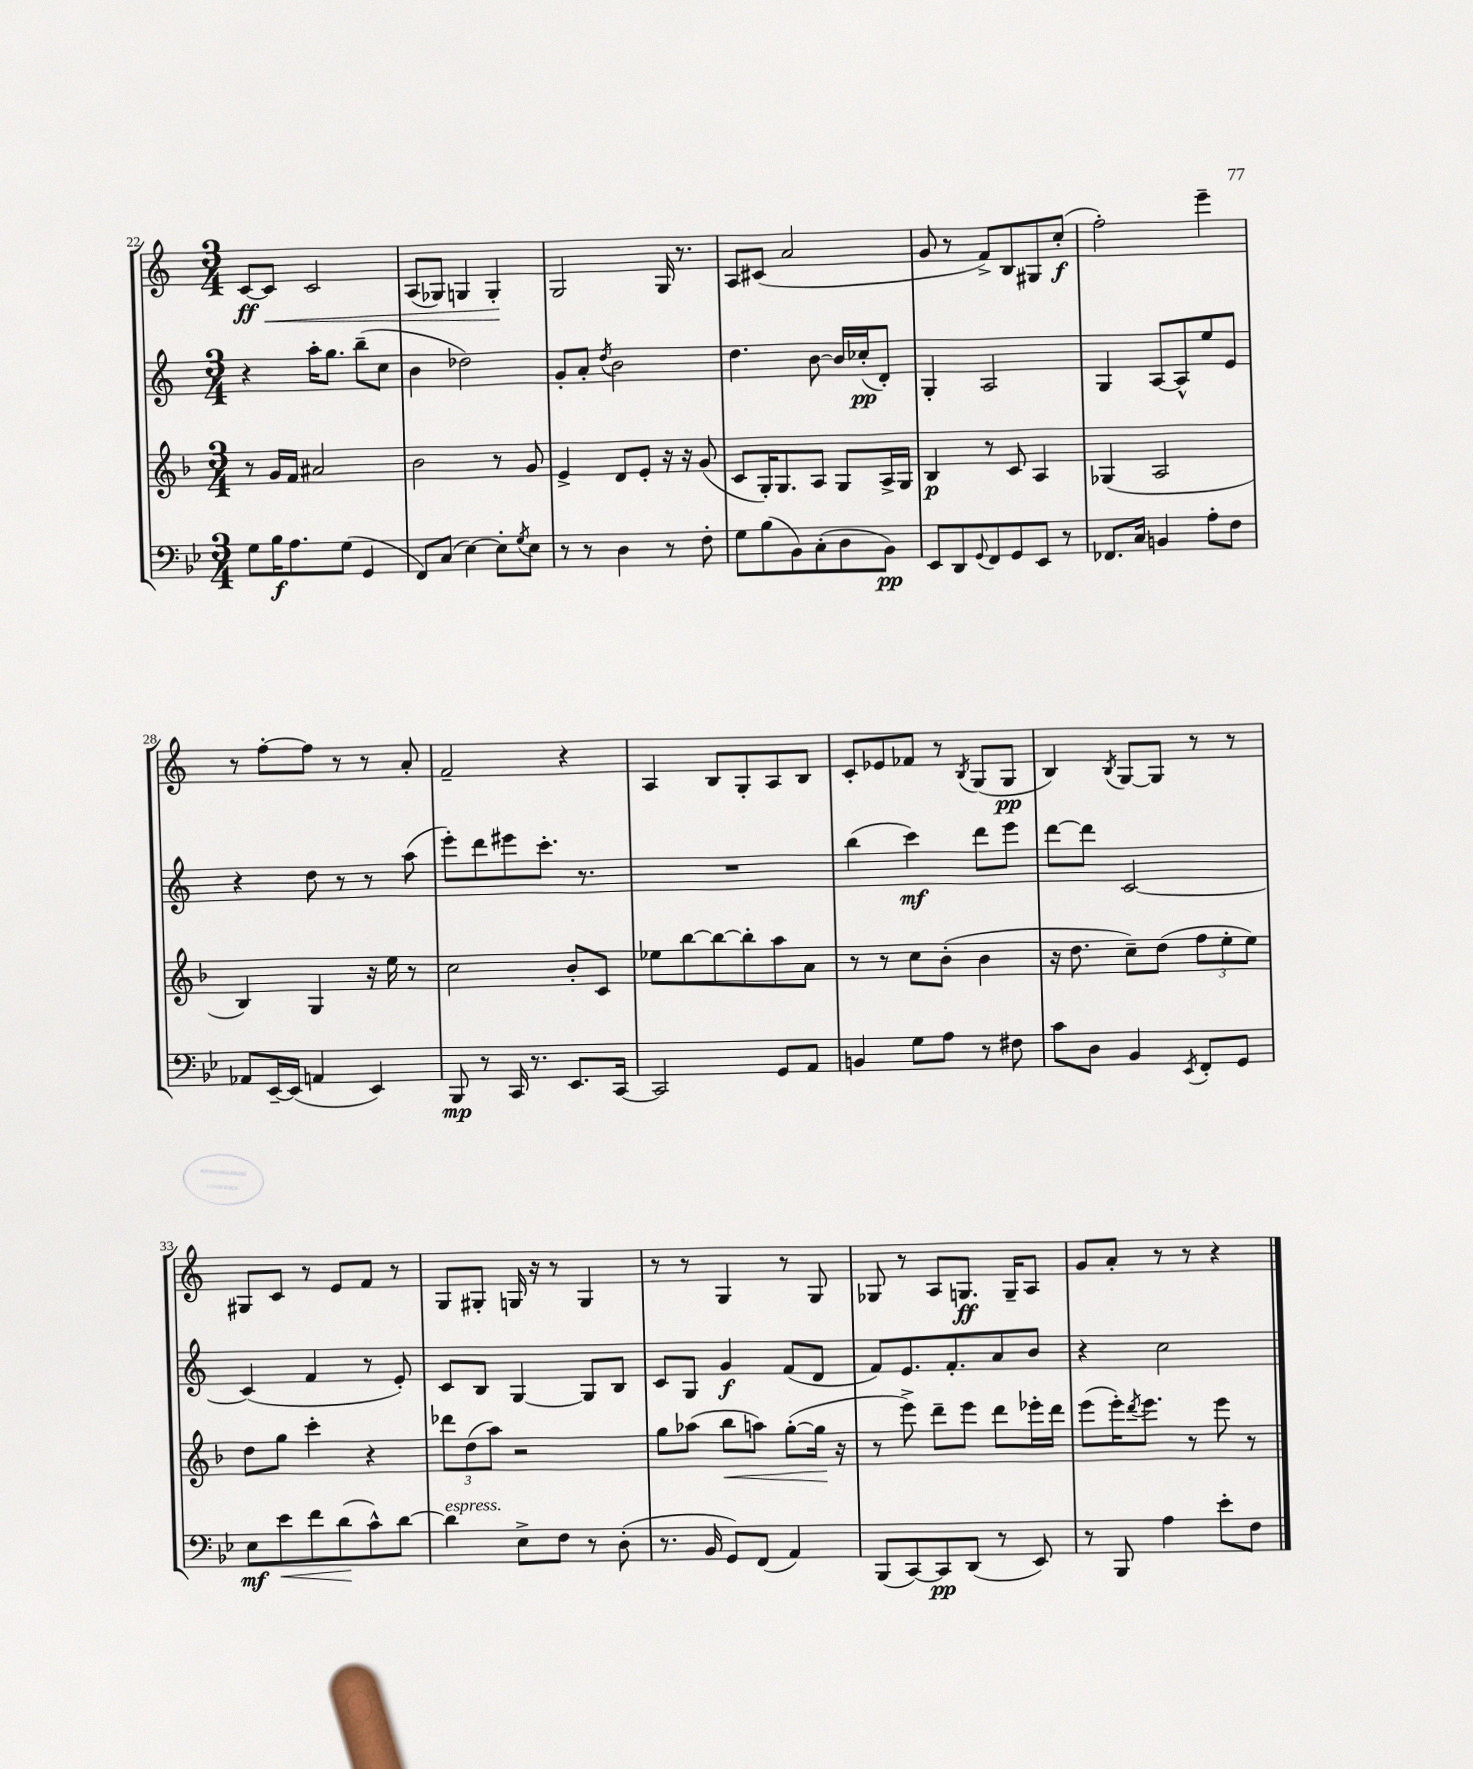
<<
\new StaffGroup <<
\new Staff = "s0" {
    \clef treble \key c \major \numericTimeSignature \time 3/4
    c'8~\ff c'8\< c'2 |
    a8( ges8) g4 g4-.\! |
    g2 g16 r8. |
    a8 cis'8( a'2 |
    g'8 r8 f'8->) b8 gis8 c''8-.\f( |
    f''2-.) e'''4-- |
    r8 f''8~-. f''8 r8 r8 a'8-. |
    f'2-- r4 |
    a4 b8 g8-. a8 b8 |
    c'8-. ees'8 fes'8 r8 \acciaccatura { b8 } g8( g8\pp |
    b4) \acciaccatura { b8 } g8~ g8 r8 r8 |
    gis8 c'8 r8 e'8 f'8 r8 |
    g8 gis8-. g16 r16 r8 g4 |
    r8 r8 g4 r8 g8 |
    ges8 r8 a8 g8.\ff g16-- a8 |
    g'8 a'8-. r8 r8 r4 \bar "|." |
}
\new Staff = "s1" {
    \clef treble \key c \major \numericTimeSignature \time 3/4
    r4 a''16-. g''8. b''8--( c''8 |
    b'4 des''2) |
    g'8-. a'8-. \acciaccatura { d''8 } b'2 |
    d''4. b'8~ b'16 ces''16-.\pp( d'8-.) |
    g4-. a2 |
    g4 a8~ a8-^ e''8 e'8 |
    r4 d''8 r8 r8 a''8( |
    e'''8-.) d'''8 eis'''8 c'''8.-. r8. |
    R2. |
    b''4( c'''4\mf) d'''8 e'''8 |
    d'''8~ d'''8 c'2~ |
    c'4( f'4 r8 e'8-.) |
    c'8 b8 g4~ g8 b8 |
    c'8 g8 g'4\f f'8( d'8 |
    f'8) e'8. f'8.-. a'8 b'8 |
    r4 c''2 \bar "|." |
}
\new Staff = "s2" {
    \clef treble \key f \major \numericTimeSignature \time 3/4
    r8 g'16 f'16 ais'2 |
    bes'2 r8 g'8 |
    e'4-> d'8 e'8-. r16 r16 g'8( |
    c'8 g16-.) g8. a8 g8 a16-> g16 |
    bes4\p r8 c'8 a4 |
    ges4( a2 |
    bes4) g4 r16 e''16 r8 |
    c''2 bes'8-. c'8 |
    ees''8 bes''8~ bes''8~ bes''8-. a''8 a'8 |
    r8 r8 c''8 bes'8-.( bes'4 |
    r16 d''8. c''8--) d''8( \tuplet 3/2 { f''8 e''8-. e''8) } |
    d''8 g''8 c'''4-. r4 |
    \tuplet 3/2 { des'''8 d''8( a''8) } r2 |
    g''8 aes''8( bes''8\< a''8) g''8~-.( g''16\! r16 |
    r8 e'''8->) d'''8-- e'''8 d'''8 ees'''16-. d'''16 |
    e'''8( e'''16-.) \acciaccatura { d'''8 } e'''8. r8 e'''8 r8 \bar "|." |
}
\new Staff = "s3" {
    \clef bass \key bes \major \numericTimeSignature \time 3/4
    g8 bes16\f a8. g8( g,4 |
    f,8) c8( ees4~) ees8-. \acciaccatura { g8 } ees8 |
    r8 r8 d4 r8 f8-. |
    g8 bes8( bes,8) c8-.( d8 bes,8\pp) |
    ees,8 d,8 \appoggiatura { g,8 } f,8 g,8 ees,8 r8 |
    fes,8. c16 b,4 a8-. f8 |
    aes,8 ees,16~-- ees,16( a,4 ees,4) |
    bes,,8\mp r8 c,16 r8. ees,8. c,16~ |
    c,2 g,8 a,8 |
    b,4 g8 a8 r8 fis8 |
    c'8 d8 bes,4 \acciaccatura { ees,8 } f,8-. g,8 |
    ees8\mf ees'8\< f'8 d'8\!( c'8-^) d'8~ |
    d'4^\markup { \italic "espress." } ees8-> f8 r8 d8-.( |
    r8. bes,16 g,8) f,8( a,4) |
    bes,,8( c,8~) c,8\pp d,8( r8 ees,8) |
    r8 bes,,8 a4 ees'8-. f8 \bar "|." |
}
>>
>>
\layout { \context { \Score currentBarNumber = #22 } }
